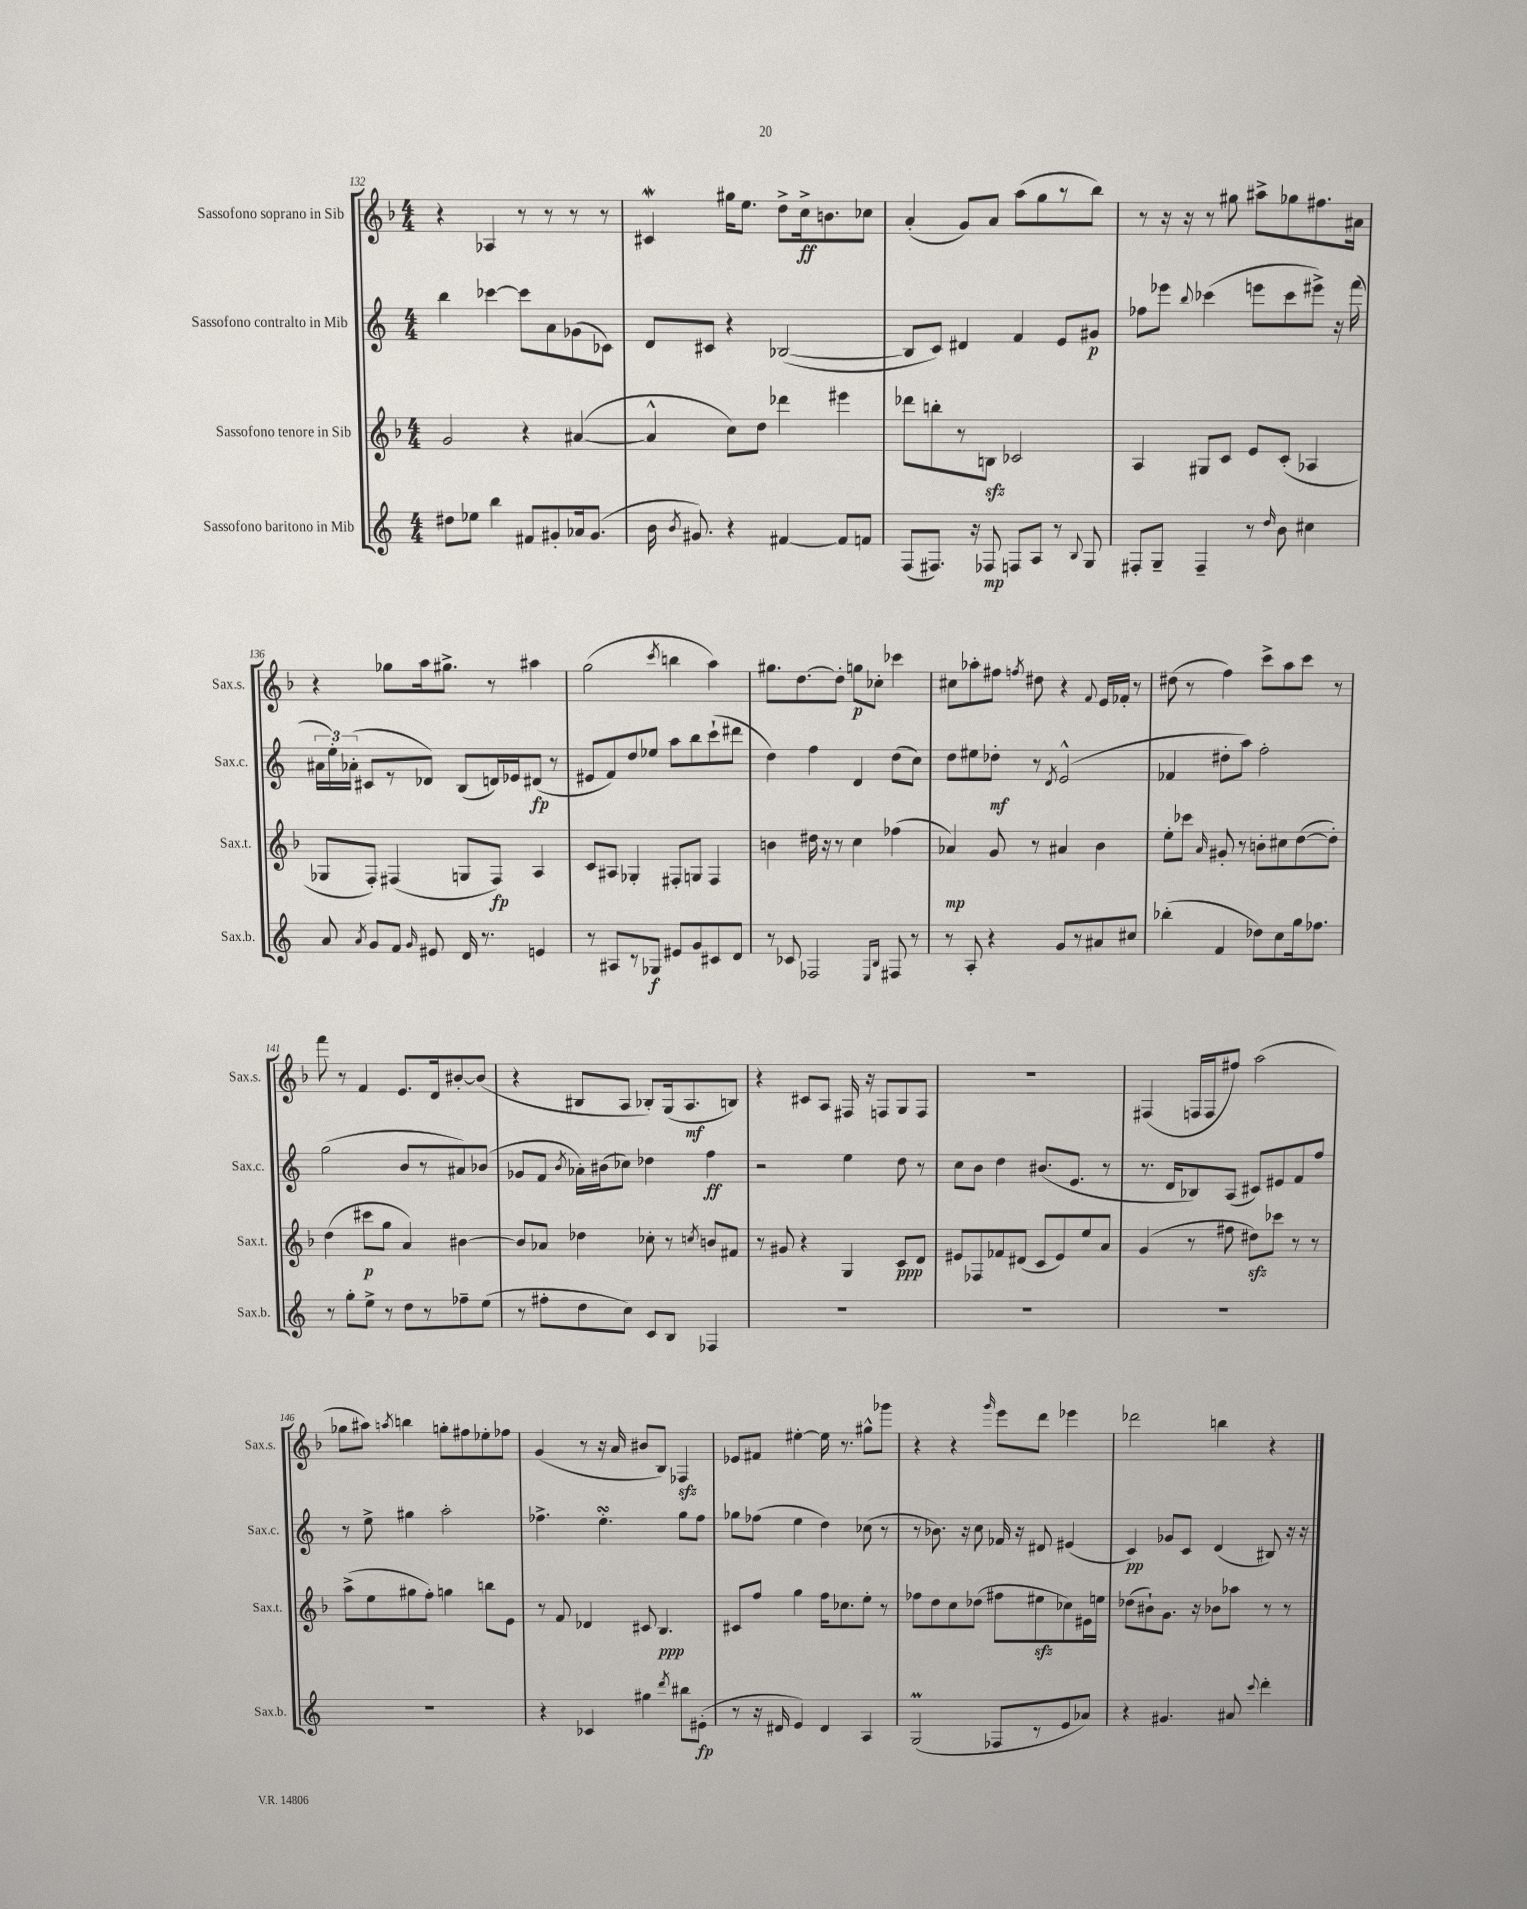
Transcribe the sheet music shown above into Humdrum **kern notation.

**kern	**kern	**kern	**kern
*staff4	*staff3	*staff2	*staff1
*clefG2	*clefG2	*clefG2	*clefG2
*k[]	*k[b-]	*k[]	*k[b-]
*M4/4	*M4/4	*M4/4	*M4/4
8dd#	2g	4bb	4r
8ee-	.	.	.
4bb	.	[4ccc-	4A-
8f#	4r	8ccc-]	8r
8g#'	.	8a	8r
16a-	([4a#	(8g-	8r
(8.g#	.	.	.
.	.	8c-)	8r
=	=	=	=
16b	4a#^^]	8d	4c#
8qb	.	.	.
8.g#)	.	.	.
.	.	8c#	.
4r	8cc)	4r	16gg#
.	.	.	8.ee
.	8dd	.	.
[4f#	4ddd-	([2B-	8dd^
.	.	.	16cc^
.	.	.	8.b
8f#]	4eee#	.	.
8f	.	.	8cc-
=	=	=	=
(8F	8ddd-	8B-]	(4a'
8.F#)	8bb'	8c)	.
.	8r	4d#	8g)
16r	.	.	.
8F-	8B	.	8a
8F	2c-	4f	(8aa
8A	.	.	8gg
8r	.	8e	8r
8qqB	.	.	.
8G	.	8g#	8bb-)
=	=	=	=
8F#'	4A	8ff-	8r
8G~	.	8eee-	16r
.	.	.	16r
.	.	8qqbb	.
4F#~	8G#	(4ccc-	8r
.	8c	.	8gg#
8r	8e	8eee	8aa#^
16qqdd	.	.	.
8b	(8c'	8ccc-	8gg-
4cc#	4A-	8eee#^)	8.ff#
.	.	16r	.
.	.	(16fff	16a#
=	=	=	=
8a	8G-	24a#	4r
.	.	24ee')	.
.	.	(24a-'	.
8qa	.	.	.
8g	8F')	8c#	.
8f	(4F#	8r	8gg-
16qqg	.	.	.
8e#	.	8d-)	16aa
.	.	.	8.gg#^
16d	8G	(8B	.
8.r	.	.	.
.	8F#)	16d)	8r
.	.	16e-	.
4e	4A	(8d#	4aa#
.	.	8r	.
=	=	=	=
8r	8c	8e#	(2gg
8A#	8A#	8f)	.
8r	4G-'	8dd	.
8G-	.	8ee-	.
.	.	.	8qccc
8e#	8F#'	8aa	4bb
8g	8G	8bb	.
8c#	4F#	(8ccc`	4aa)
8d	.	8ddd#	.
=	=	=	=
8r	4b	4dd)	8.gg#
8c-	.	.	.
.	.	.	[8.dd
2F-	16dd#	4ff	.
.	16r	.	.
.	8r	.	8dd']
.	4cc	4d	8gg
.	.	.	8cc-'
16qqE	.	.	.
16qqB	.	.	.
8F#	(4ff-	(8dd	4ccc-
8r	.	8cc)	.
=	=	=	=
8r	4a-)	8dd	8cc#
8A'	.	8ee#	8aa-'
4r	8g	8dd-'	8ff#
.	.	.	8qff
.	8r	8r	8dd#
.	.	8qd	.
8g	4a#	(2e^^	4r
8r	.	.	.
.	.	.	8qqf
8a#	4b-	.	16e
.	.	.	16f-'
8cc#	.	.	8r
=	=	=	=
(4bb-'	8ee'	4f-	(8dd#
.	8ccc-	.	8r
.	16qqa	.	.
4f	8g#'	8dd#'	4ff)
.	8r	8aa)	.
8dd-)	8b'	2ff'	8ccc^
8cc	8cc#	.	8aa
16gg	([8dd	.	8ccc
8.ff-	.	.	.
.	8dd'])	.	8r
=	=	=	=
8r	(4dd	(2gg	8fff
8gg'	.	.	8r
8ee^	8ccc#	.	4f
8r	8gg	.	.
8dd	4a)	8b	8.e
8r	.	8r	.
.	.	.	16d
8ff-~	[4b#	8a#)	[8b#'
(8ee	.	(8b-	(8b#]
=	=	=	=
8r	8b#]	8g-	4r
8ff#'	8a-	8f	.
.	.	8qb	.
8dd	4dd-	16a-')	8B#
.	.	(16b#	.
8cc)	.	8cc-)	8A
8c	8cc-'	4dd-	8B-')
8B	8r	.	(16G
.	.	.	8.A
.	8qcc	.	.
4F-	8b	4ff	.
.	8f#	.	8B)
=	=	=	=
1r	8r	2r	4r
.	8g#	.	.
.	4r	.	8c#
.	.	.	8A
.	4G	4ee	16F#
.	.	.	16r
.	.	.	8F
.	8c	8dd	8G
.	8d	8r	8F
=	=	=	=
1r	8e#	8cc	1r
.	8F-	8b	.
.	8f-	4dd	.
.	(8d#	.	.
.	8c	(8.b#	.
.	8e#)	.	.
.	.	8.e	.
.	8ee	.	.
.	8a	8r	.
=	=	=	=
1r	(4g	8.r	(4F#
.	.	16d	.
.	8r	8B-)	16F
.	.	.	16F
.	8ff#	(8A	8ff#)
.	8dd#)	8c#)	(2aa
.	8ccc-	8e#	.
.	8r	8f	.
.	8r	8ff	.
=	=	=	=
1r	(8aa^	8r	8gg-
.	8ee	8ee^	8aa#)
.	.	.	8qaa
.	8gg#	4gg#	4bb
.	8ff')	.	.
.	4gg	2aa'	8gg'
.	.	.	8ff#
.	8bb	.	8ee-'
.	8e	.	8ff-
=	=	=	=
4r	8r	4.ff-^	(4g
.	8f	.	.
4c-	4d-	.	8r
.	.	4.ee'	16r
.	.	.	16a
4gg#	8c#	.	8b#
.	4.B-	.	8B-)
8qddd	.	.	.
8bb#	.	8gg	4F-
(8e#'	.	8ff-	.
=	=	=	=
8r	8c#	8gg-	8e-
16r	8ff	(8ff-	8f#
16d#	.	.	.
4e)	4gg	4ee	[4ee#'
4d#	16ff	4dd)	16ee#]
.	8.cc-	.	8.r
4A	8ee'	(8cc-	8gg#^^
.	8r	8r	8ggg-
=	=	=	=
(2G	8ff-	8r	4r
.	8dd	8.b-)	.
.	8cc	.	4r
.	.	16r	.
.	(8dd-	8cc	.
.	.	.	16qqggg
8F-	8ff#	16f-	8eee
.	.	16r	.
8r	8ee#	8d#	8ddd
8e	8cc-)	(4e#	4eee-
8a-)	16e#	.	.
.	16ee	.	.
=	=	=	=
4r	(8dd-	4c)	2ddd-
.	8b#`)	.	.
4.g#	8.g	8g-	.
.	.	8c	.
.	16r	.	.
.	8b-	(4d	4bb
8a#	8aa-	.	.
8qqccc	.	.	.
4ddd'	8r	8B#)	4r
.	8r	16r	.
.	.	16r	.
==	==	==	==
*-	*-	*-	*-
